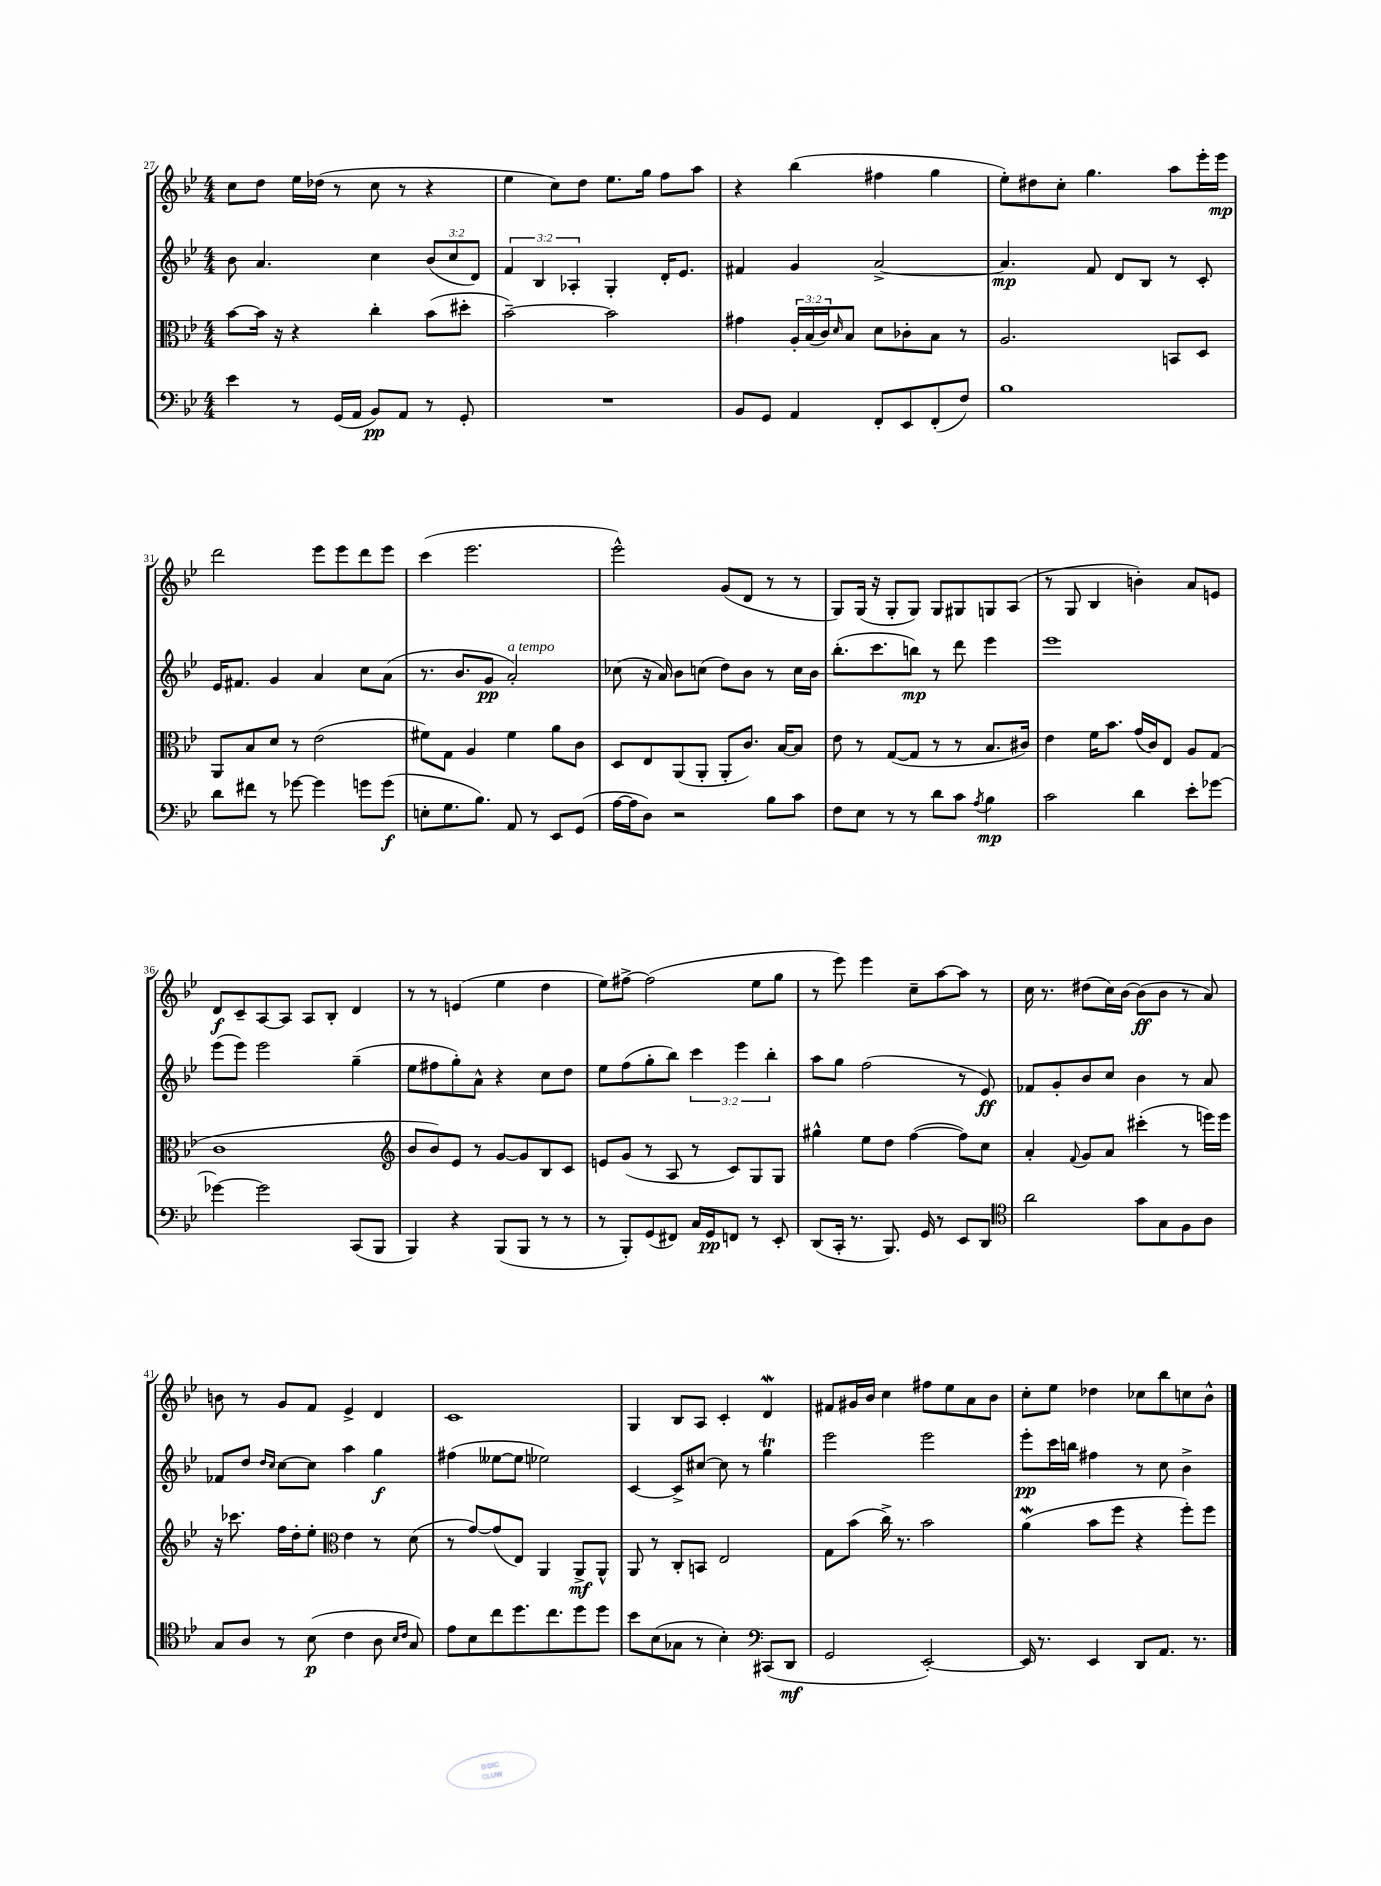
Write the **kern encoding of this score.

**kern	**kern	**kern	**kern
*staff4	*staff3	*staff2	*staff1
*clefF4	*clefC3	*clefG2	*clefG2
*k[b-e-]	*k[b-e-]	*k[b-e-]	*k[b-e-]
*M4/4	*M4/4	*M4/4	*M4/4
4e-	[8b-	8b-	8cc
.	16b-]	4.a	8dd
.	16r	.	.
8r	4r	.	16ee-
.	.	.	(16dd-
(16GG	.	.	8r
16AA	.	.	.
8BB-)	4cc'	4cc	8cc
8AA	.	.	8r
8r	(8b-	(12b-	4r
.	.	12cc	.
8GG'	8dd#'	.	.
.	.	12d)	.
=	=	=	=
1r	[2b-~)	6f	4ee-
.	.	6B-	.
.	.	.	8cc)
.	.	6A-'	.
.	.	.	8dd
.	2b-]	4G'	8.ee-
.	.	.	16gg
.	.	16d'	8ff
.	.	8.e-	.
.	.	.	8aa
=	=	=	=
8BB-	4g#	4f#	4r
8GG	.	.	.
4AA	24A'	4g	(4bb-
.	(24B-	.	.
.	24c)	.	.
.	16qqd	.	.
.	8B-	.	.
8FF'	8d	[2a^	4ff#
8EE-	8c-'	.	.
(8FF'	8B-	.	4gg
8F)	8r	.	.
=	=	=	=
1B-	2.A	4.a]	8ee-')
.	.	.	8dd#
.	.	.	8cc'
.	.	8f	4.gg
.	.	8d	.
.	.	8B-	.
.	8BB	8r	8aa
.	8D	8c'	16eee-'
.	.	.	16eee-
=	=	=	=
8d	8AA	16e-	2ddd
.	.	8.f#	.
8f#	8B-	.	.
8r	8d	4g	.
[8g-	8r	.	.
4g-]	(2e-	4a	8eee-
.	.	.	8eee-
8g	.	8cc	8ddd
(8g	.	(8a	8eee-
=	=	=	=
8E'	8f#)	8.r	(4ccc
8.G	8G	.	.
.	.	8.b-	.
.	4A	.	2.eee-
8.B-)	.	.	.
.	.	8g	.
8AA	4f#	2a')	.
8r	.	.	.
8EE-	8a	.	.
(8GG	8c	.	.
=	=	=	=
[16A	8D	(8cc-	2eee-^^)
16A]	.	.	.
8D)	8E-	16r	.
.	.	16a)	.
2r	(8AA	8b-	.
.	8AA'	(8cc	.
.	8AA'	8dd)	(8g
.	8.c)	8b-	8d
8B-	.	8r	8r
.	[16B-	.	.
8c	8B-]	16cc	8r
.	.	16b-	.
=	=	=	=
8F	8e-	(8.bb-'	8G)
8E-	8r	.	(16G
.	.	8.ccc	16r
8r	([8G	.	8G'
8r	8G]	8bb)	8G)
8d	8r	8r	8G
8c	8r	8ddd	8G#
8qA	.	.	.
4B-	8.B-	4eee-	8G
.	.	.	(8A
.	16c#)	.	.
=	=	=	=
2c	4e-	1eee-	8r
.	.	.	8G
.	16f	.	4B-
.	8.b-	.	.
4d	(16g	.	4b')
.	16c)	.	.
.	8E-	.	.
8e-'	8A	.	8a
[8g-	(8G	.	8e
=	=	=	=
4g-_	1c	(8eee-	8d
.	.	8eee-)	8c~
2g-]	.	2eee-	[8A
.	.	.	8A]
.	.	.	8A
.	.	.	8B-'
(8CC	.	(4gg~	4d
8BBB-	.	.	.
=	=	=	=
*	*clefG2	*	*
4BBB-)	8b-	8ee-	8r
.	8b-)	8ff#	8r
4r	8e-	8gg')	(4e
.	8r	8a^^	.
(8BBB-	[8g	4r	4ee-
8BBB-	8g]	.	.
8r	8B-	8cc	4dd
8r	8c	8dd	.
=	=	=	=
8r	8e	8ee-	8ee-)
8BBB-')	(8g	(8ff	[8ff#^
(8GG	8r	8gg'	(2ff#]
8FF#)	8A	8bb-)	.
16C	8r	6ccc	.
16GG	.	.	.
8FF	8c)	.	.
.	.	6eee-	.
8r	8G	.	8ee-
.	.	6bb-'	.
8EE-'	8G	.	8gg
=	=	=	=
(8DD	4gg#^^	8aa	8r
16CC'	.	8gg	8eee-)
8.r	.	.	.
.	8ee-	(2ff	4eee-
8.BBB-)	8dd	.	.
.	([4ff	.	8cc~
16GG	.	.	.
8r	.	.	[8aa
8EE-	8ff])	8r	8aa]
8DD	8cc	8e-)	8r
=	=	=	=
*clefC4	*	*	*
2a	4a'	8f-	16cc
.	.	.	8.r
.	.	8g'	.
.	8qqf	.	.
.	8g	8b-	(8dd#
.	8a	8cc	16cc)
.	.	.	[16b-
8g	(4ccc#'	4b-	(8b-]
8G	.	.	8b-
8F	8r	8r	8r
8A	16eee)	8a	8a)
.	16eee	.	.
=	=	=	=
8G	16r	8f-	8b
.	8.ccc-	.	.
8A	.	8dd	8r
.	.	16qqdd	.
.	.	16qqcc	.
8r	16ff	[8cc	8g
.	16dd'	.	.
(8B-	8ee-'	8cc]	8f
*	*clefC3	*	*
4c	4e-	4aa	4e-^
8A	8r	4gg	4d
16qqB-	.	.	.
16qqc	.	.	.
8G)	(8d	.	.
=	=	=	=
8e-	8r	(4ff#	1c
8B-	[8g)	.	.
8cc	(8g]	[8ee--	.
8.dd	8E-)	8ee--]	.
.	4AA	2ee-)	.
8.cc	.	.	.
8dd	8AA^	.	.
8dd	8AA^^	.	.
=	=	=	=
8b-	8AA	[4c	4G
(8B-	8r	.	.
8G-	8C'	8c^]	8B-
8r	8BB	[8cc#	8A
4B-')	2E-	8cc#]	4c'
.	.	8r	.
*clefF4	*	*	*
(8CC#	.	4gg	4d
8DD	.	.	.
=	=	=	=
2GG	8G	2eee-	8f#
.	(8b-	.	16g#
.	.	.	16b-
.	16cc^)	.	4cc
.	8.r	.	.
[2EE-')	2b-	2eee-	8ff#
.	.	.	8ee-
.	.	.	8a
.	.	.	8b-
=	=	=	=
16EE-]	(4a	8eee-'	8cc'
8.r	.	.	.
.	.	16ccc	8ee-
.	.	16bb	.
4EE-	8b-	4ff#	4dd-
.	8ff	.	.
8DD	4r	8r	8cc-
8.AA	.	8cc	8bb-
.	8ff')	4b-^	8cc
8.r	.	.	.
.	8ff	.	8b-^^
==	==	==	==
*-	*-	*-	*-
